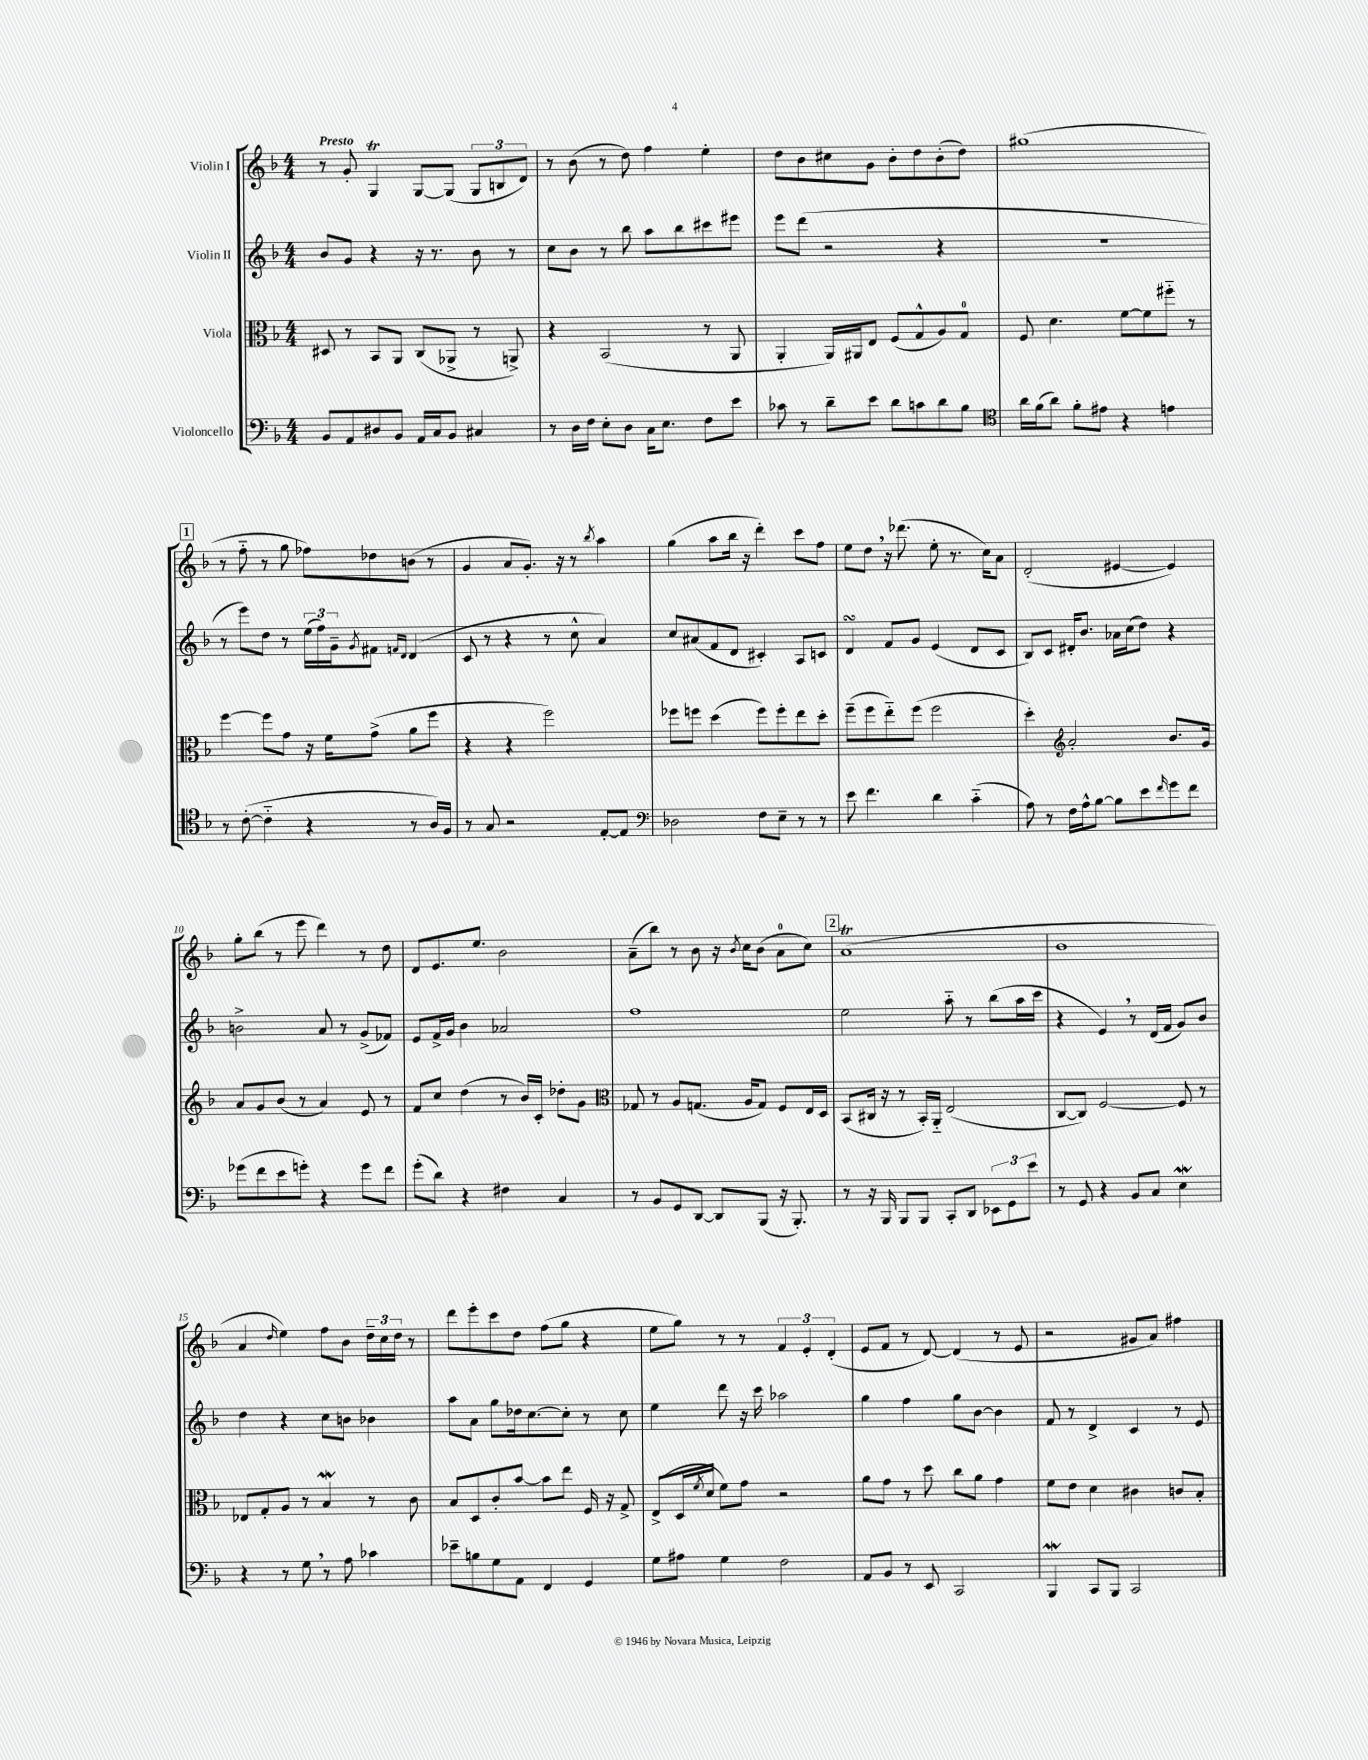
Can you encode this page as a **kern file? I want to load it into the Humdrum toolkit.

**kern	**kern	**kern	**kern
*staff4	*staff3	*staff2	*staff1
*clefF4	*clefC3	*clefG2	*clefG2
*k[b-]	*k[b-]	*k[b-]	*k[b-]
*M4/4	*M4/4	*M4/4	*M4/4
8BB-/L	8D#/	8b-/L	8r
8AA/	8r	8g/J	8g'/
8D#/	8BB-/L	4r	4G/
8BB-/J	8AA/J	.	.
16AA/LL	(8C/L	16r	[8G/L
16C/J	.	8.r	.
8BB-/J	8AA-^/J	.	(8G/]J
4C#/	8r	8b-\	12G/L
.	.	.	12B/
.	8AA^/)	8r	.
.	.	.	12d/J)
=	=	=	=
8r	4r	8cc\L	8r
16D\LL	.	8b-\J	(8b-\
16F\JJ	.	.	.
8E'\L	(2BB-/	8r	8r
8D\J	.	8bb-\	8dd\)
16C\LK	.	8aa\L	4ff\
8.E\J	.	.	.
.	.	8bb-\	.
8F\L	8r	8ccc#\	4ee'\
8e\J	8AA/	8eee#\J	.
=	=	=	=
8c-\	4AA'/	8eee\L	8dd\L
8r	.	(8ddd\J	8b-\
8d~\L	16AA/LL)	2r	8cc#\
.	16AA#/J	.	.
8e\J	8E/J	.	8g\J
8d\L	(8F/L	.	8b-'\L
8c\	8G^^/	.	8dd\
8d\	8A/)	4r	(8b-'\
8B-\J	8G/J	.	8dd\J)
=	=	=	=
*clefC4	*	*	*
16a\LL	8F/	1r	(1gg#
(16f\J	.	.	.
8a\J)	4.d\	.	.
8f'\L	.	.	.
8e#\J	.	.	.
4r	[8f\L	.	.
.	8f\]	.	.
4e\	8ff#'~\J	.	.
.	8r	.	.
=	=	=	=
8r	[4ff\	8r	8r
([8c'\	.	8eee\L)	8ff'~\
4c'~\]	8ff\]L	8dd\J	8r
.	8g\J	8r	8gg\
4r	16r	(24ee\LL	8ff-\L)
.	.	24ff\)	.
.	16f\LK	.	.
.	.	24g~\J	.
.	.	8qg/	.
.	(8g^\J	8f#\J	8dd-\
.	.	16qqf/LL	.
.	.	16qqd/JJ	.
8r	8a\L	(4d/	(8b\J
16A/LL)	8ff\J	.	8r
16F/JJ	.	.	.
=	=	=	=
8r	4r	8c/	4g/
8G/	.	8r	.
2r	4r	4r	8a/L
.	.	.	8.g'/J)
.	2ff\)	8r	.
.	.	.	16r
.	.	8cc^^\	8r
.	.	.	8qbb-/
[8E'/L	.	4a/)	4aa\
8E/]J	.	.	.
=	=	=	=
*clefF4	*	*	*
2D-\	8ff-\L	8cc/L	(4gg\
.	8ff\J	(8a#/	.
.	(4dd\	8f/	8aa\L
.	.	8d/J	16bb-\Jk
.	.	.	16r
8F\L	8ff\L)	4c#'/)	4ddd'\)
8E~\J	8ff'\	.	.
8r	8ee\	8A/L	8ccc\L
8r	8dd'\J	8c/J	8ff\J
=	=	=	=
8e\	(8ff~\L	4d/	8ee\L
4.f\	8ff\	.	8dd\J
.	8ee'~\)	8f/L	16r
.	.	.	(8.ddd-\
.	(8ff\J	8g/J	.
4d\	2ff\	(4e/	8ee'\
.	.	.	8.r
(4c'~\	.	8d/L	.
.	.	.	16cc\LK)
.	.	8c/J	8a\J
=	=	=	=
8A\)	4dd'\)	8B-/L)	(2d'/
8r	.	8c/J	.
*	*clefG2	*	*
16F\LL	2a'/	16d#'/LK	.
16A^^\J	.	8.b-/J	.
[8B-\J	.	.	.
8B-\]L	.	16a-\LL	[4e#/
.	.	(16cc\J	.
8e\	.	8dd\J)	.
16qqf/	.	.	.
8g\	8.b-/L	4r	4e#/])
8f\J	.	.	.
.	16g/Jk	.	.
=	=	=	=
(8g-\L	8a/L	2b^\	8gg'\L
8f\	8g/	.	(8bb-\J
8e\	(8b-/J	.	8r
8g'\J)	8r	.	8eee\
4r	4a/)	8a/	4ddd\)
.	.	8r	.
8g\L	8e/	(8g^/L	8r
8f\J	8r	8f-/J)	8dd\
=	=	=	=
(8g'\L	8f/L	8e/L	8d/L
8d\J)	8cc/J	16f^/L	8.e/
.	.	16g/JJ	.
4r	(4dd\	4b-\	.
.	.	.	8.ee/J
4F#\	8r	2a-/	2b-\
.	16b-/LL)	.	.
.	16c'/JJ	.	.
4C/	8dd-'\L	.	.
.	8g\J	.	.
=	=	=	=
*	*clefC3	*	*
8r	8G-/	1ff	(8a~\L
8BB-/L	8r	.	8bb-\J)
8GG/	8A/L	.	8r
[8DD/J	(8.G/J	.	8b-\
8DD/]L	.	.	16r
.	.	.	8qb-/
.	16A/LK	.	16cc\LK
(8BBB-/J	8G/J)	.	(8b-\J
16r	8F/L	.	8a\L
8.BBB-'/)	.	.	.
.	16E/L	.	8cc\J)
.	16D/JJ	.	.
=	=	=	=
8r	(8BB-/L	2ee\	(1a
16r	16C#/Jk	.	.
16BBB-/	16r	.	.
8BBB-/L	8r	.	.
8BBB-/J	16BB-'/LL)	.	.
.	16AA'~/JJ	.	.
8CC'/L	(2E/	8aa'~\	.
8DD/J	.	8r	.
12EE-\L	.	(8bb-\L	.
12GG\	.	.	.
.	.	16aa\L	.
12e\J	.	.	.
.	.	16ccc\JJ	.
=	=	=	=
8r	[8C/L	4r	1b-
8GG/	8C/]J)	.	.
4r	[2F/	4e/)	.
8BB-/L	.	8r	.
8C/J	.	(16d/LL	.
.	.	16f/JJ	.
4E\	8F/]	8g/L)	.
.	8r	8b-/J	.
=	=	=	=
4r	8E-/L	4dd\	4a/
.	8G'/	.	.
.	.	.	16qqdd/
8r	8A/J	4r	4ee\)
8G\	8r	.	.
8r	4B-/	8cc\L	8ff\L
8A\	.	8b\J	8b-\J
4c-\	8r	4b-\	24dd~\LL
.	.	.	24cc\
.	.	.	24dd\JJ
.	8c\	.	8r
=	=	=	=
8e-~\L	8B-/L	8aa\L	8ddd\L
8B\	8D/	8a\J	8eee'\
8G\	8c'/	8gg\L	8ccc\
8AA\J	[8b-/J	16dd-\k	8dd\J
.	.	[8.cc\	.
4FF/	8b-\]L	.	(8ff\L
.	8ee\J	8cc'\]J	8gg\J
4GG/	16F/	8r	4r
.	16r	.	.
.	8G^/	8cc\	.
=	=	=	=
8G\L	(8E^/L	4ee\	8ee\L
8A#\J	16D/L	.	8gg\J)
.	8qf/	.	.
.	16d/JJ	.	.
4G\	8f\L)	8ddd\	8r
.	8g\J	16r	8r
.	.	16ccc\	.
2F\	2r	2aa-\	6f/
.	.	.	6e'/
.	.	.	(6d'/
=	=	=	=
8AA/L	8a\L	4gg\	8e/L
8BB-/J	8g\J	.	8f/J
8r	8r	4ff\	8r
8EE/	8dd\	.	[8d/)
2CC/	8cc\L	8gg\L	(4d/]
.	8a\J	[8b-\J	.
.	4g\	4b-\]	8r
.	.	.	8e/
=	=	=	=
4BBB-/	8f\L	8f/	2r
.	8e\J	8r	.
8CC/L	4d\	4d^/	.
8BBB-/J	.	.	.
2CC/	4c#\	4c/	8g#/L
.	.	.	8a/J)
.	8c/L	8r	4ff#\
.	8B-'/J	8e/	.
==	==	==	==
*-	*-	*-	*-
